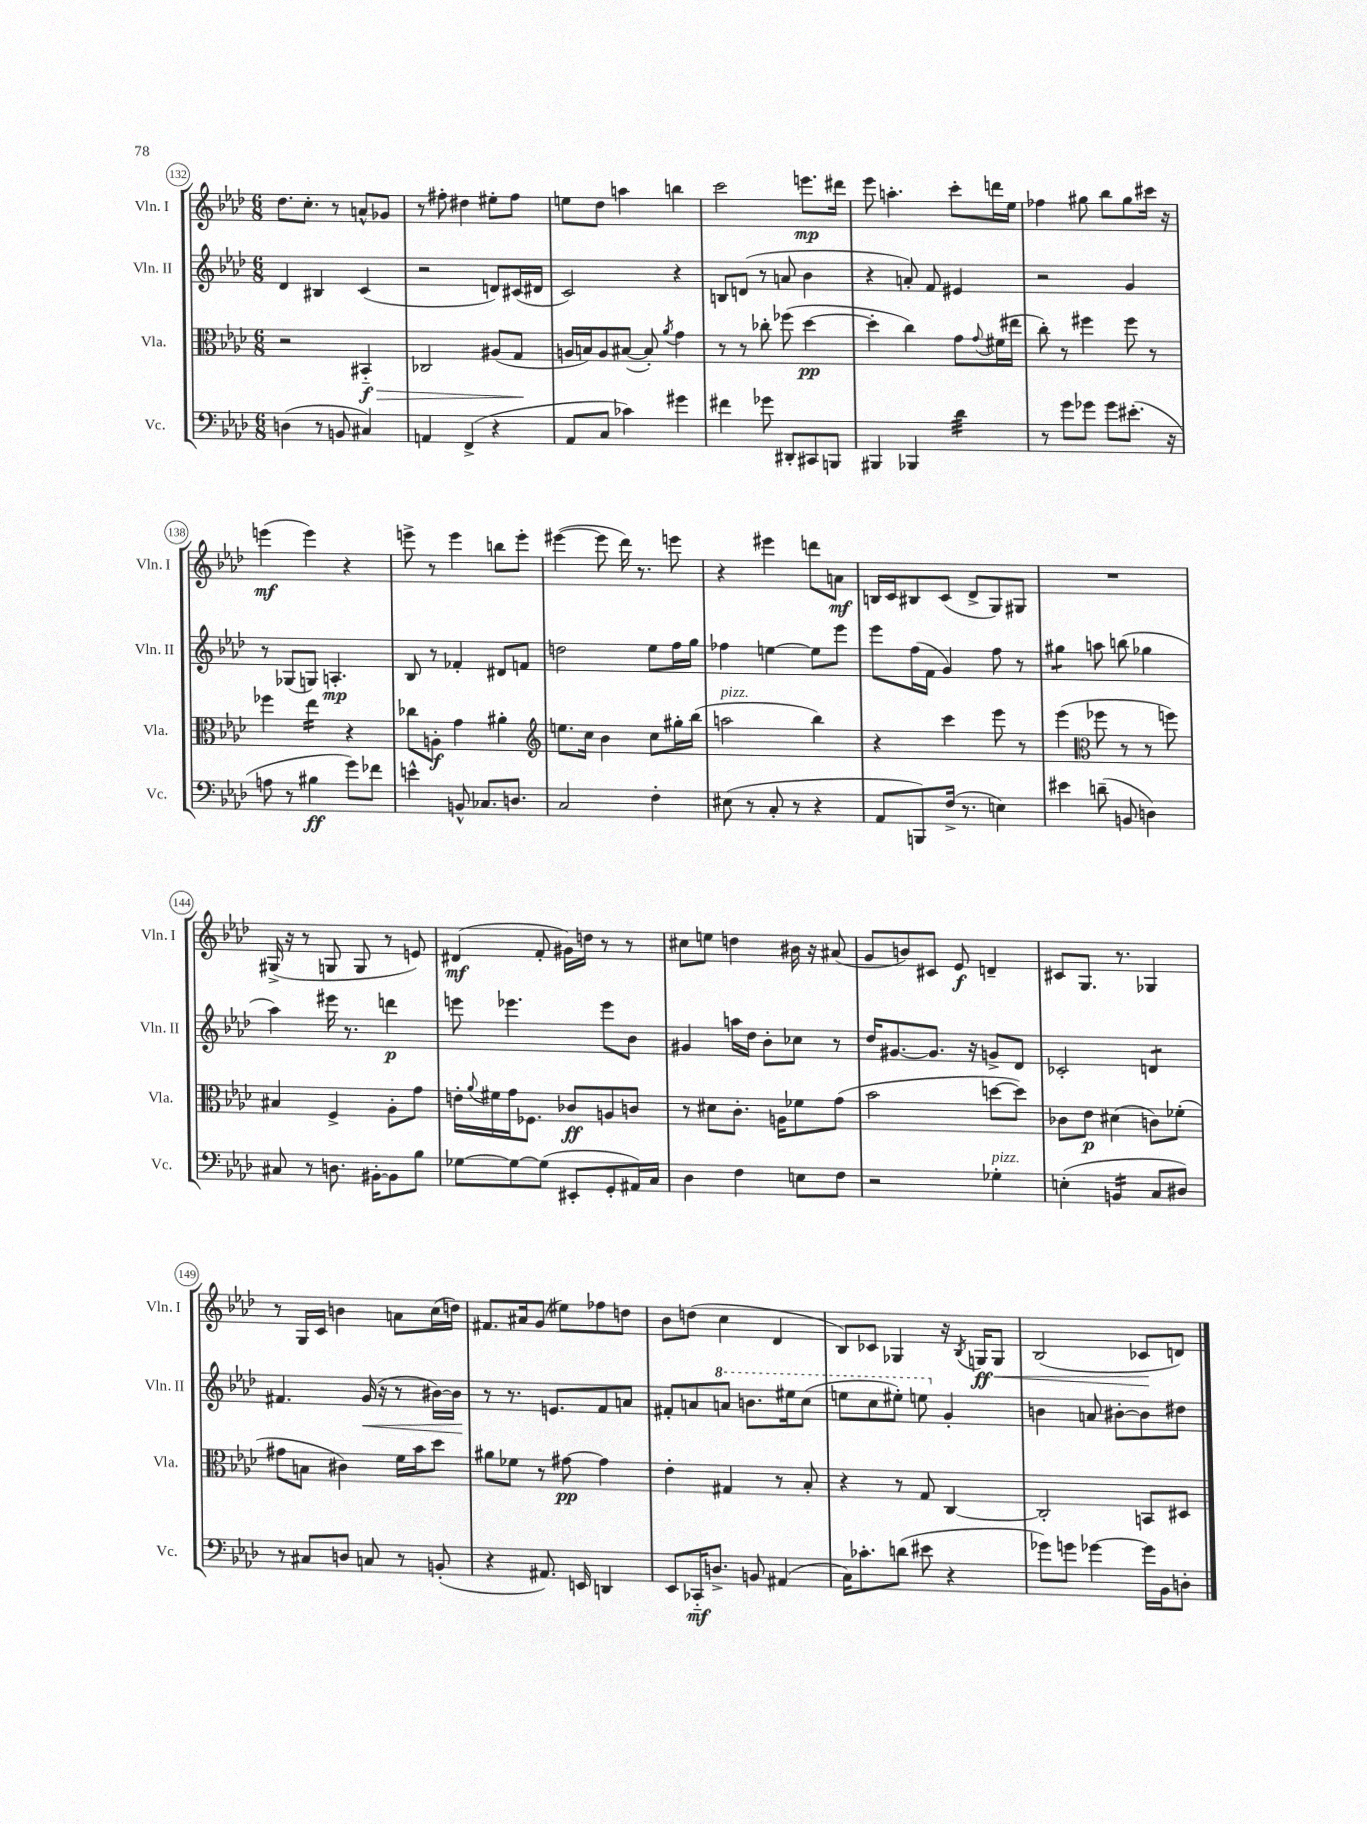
<<
\new StaffGroup <<
\new Staff = "s0" \with { instrumentName = "Vln. I" shortInstrumentName = "Vln. I" } {
    \clef treble \key aes \major \numericTimeSignature \time 6/8
    des''8. c''8.-. r8 a'8-^ ges'8 |
    r8 fis''8-. dis''4 eis''8-. fis''8 |
    e''8 des''8 a''4 b''4 |
    c'''2 e'''8.\mp dis'''16 |
    ees'''8 a''4.-. c'''8-. d'''16 ees''16 |
    fes''4 gis''8 bes''8 gis''8 cis'''16 r16 |
    e'''4\mf( e'''4) r4 |
    e'''8-> r8 e'''4 b''8 e'''8-. |
    eis'''4~( eis'''8 des'''16) r8. e'''8 |
    r4 eis'''4 d'''8 a'8\mf |
    b16 c'16 bis8 c'8( des'8-> g8) gis8 |
    R2. |
    gis16->( r16 r8 g8 g8 r8 e'8) |
    dis'4\mf( f'8-. gis'16) d''16 r8 r8 |
    cis''8 e''8 d''4 bis'16 r16 ais'8( |
    g'8 b'8) cis'8 ees'8\f d'4-- |
    cis'8 g8. r8. ges4 |
    r8 g16 c'16 b'4 a'8 c''16( d''16) |
    fis'8. ais'16 g'8( eis''8) fes''8 d''8 |
    bes'8 d''8( c''4 des'4 |
    bes8) ces'8 ges4 r16 \acciaccatura { bes8 } g16\ff g8\< |
    bes2( ces'8\! d'8) \bar "|." |
}
\new Staff = "s1" \with { instrumentName = "Vln. II" shortInstrumentName = "Vln. II" } {
    \clef treble \key aes \major \numericTimeSignature \time 6/8
    des'4 bis4 c'4( |
    r2 d'8) cis'16( dis'16 |
    c'2) r4 |
    b8 d'8( r8 a'8 bes'4 |
    r4 a'8-.) f'8 eis'4 |
    r2 g'4 |
    r8 ges8( g8) a4.-.\mp |
    bes8 r8 fes'4-. dis'8 f'8 |
    d''2 ees''8 f''16 g''16 |
    fes''4 e''4~ e''8 ees'''8 |
    ees'''8 f''16( f'16 g'4) f''8 r8 |
    gis''4:8 a''8 b''8( ges''4 |
    aes''4) eis'''16 r8. d'''4\p |
    e'''8 ees'''4. ees'''8 bes'8 |
    gis'4 a''16 des''16 bes'8-. ces''8 r8 |
    des''16 gis'8.~ gis'8. r16 g'8-> des'8 |
    ces'2-. d'4:8 |
    fis'4. g'16\<( r16 r8 bis'16~) bis'16\! |
    r8 r8. e'8. f'8 a'8 |
    fis'8-. a'8 \ottava #1 a''8 b''8. eis'''16 c'''8( |
    e'''8 c'''8 eis'''8-.) e'''8 \ottava #0 g'4-. |
    b'4 a'8 bis'8~-. bis'8 dis''8 \bar "|." |
}
\new Staff = "s2" \with { instrumentName = "Vla." shortInstrumentName = "Vla." } {
    \clef alto \key aes \major \numericTimeSignature \time 6/8
    r2 bis,4-_\f\> |
    ces2 ais8( g8\! |
    a16 b16) a8 bis8~( bis8-.) \acciaccatura { aes'8 } g'4 |
    r8 r8 ces''8-. fes''8( des''4~\pp |
    des''4-. c''4) g'8 \appoggiatura { g'8 } fis'16( eis''16 |
    c''8-.) r8 fis''4 fis''8 r8 |
    fes''4 ees''4:16 r4 |
    ces''8 a8-.\f g'4 ais'4-. |
    \clef treble e''8. c''16 bes'4 c''8 gis''16-. bes''16( |
    a''2^\markup { \italic "pizz." } bes''4) |
    r4 c'''4 ees'''8 r8 |
    ees'''4( \clef alto fes''8 r8 r8 f''8) |
    bis4 f4-> aes8-. g'8 |
    e'16-. \appoggiatura { aes'8 } fis'16 g'16 fes8. ces'8\ff a8 c'8 |
    r8 dis'8 c'8.-. a16 fes'8 g'8( |
    bes'2 d''8~ d''8) |
    ces'8 ees'8\p dis'4( c'8) fes'8-.( |
    gis'8 b8 cis'4) f'16 bes'16 des''8 |
    ais'8 fes'8 r8 gis'8~\pp gis'4 |
    ees'4-. gis4 r8 bes8-. |
    r4 r8 g8 c4~ |
    c2-. b,8 dis8 \bar "|." |
}
\new Staff = "s3" \with { instrumentName = "Vc." shortInstrumentName = "Vc." } {
    \clef bass \key aes \major \numericTimeSignature \time 6/8
    d4( r8 b,8 cis4) |
    a,4 f,4->( r4 |
    aes,8 c8 ces'4) gis'4 |
    fis'4 ges'8 dis,8-. cis,8 b,,8 |
    bis,,4 bes,,4 des'4:32 |
    r8 g'8 ges'8 ges'8 eis'8.-.( r16 |
    a8 r8 bis4\ff g'8) fes'8 |
    e'4-^ b,8-^ ces8. d8. |
    c2 f4-. |
    eis8( r8 c8-. r8 r4 |
    aes,8 b,,8) f16->( r8. e4) |
    eis'4 d'8--( b,8 d4) |
    cis8 r8 d8. bis,16~-. bis,8 bes8 |
    ges8~ ges8~ ges8( eis,8-. g,8-. ais,16) c16 |
    des4 f4 e8 f8 |
    r2 ges4-.^\markup { \italic "pizz." } |
    e4-.( b,4:16 c8 dis8) |
    r8 cis8 d8 c8 r8 b,8-.( |
    r4 ais,8.) e,16 d,4 |
    ees,8 ces,16-_\mf d8.-> b,8 ais,4( |
    c16) ces'8.-. d'8( eis'8 r4 |
    ges'8) g'8 ges'4~ ges'16 bes,16 d8-. \bar "|." |
}
>>
>>
\layout { \context { \Score currentBarNumber = #132 \override BarNumber.stencil = #(make-stencil-circler 0.1 0.3 ly:text-interface::print) } }
